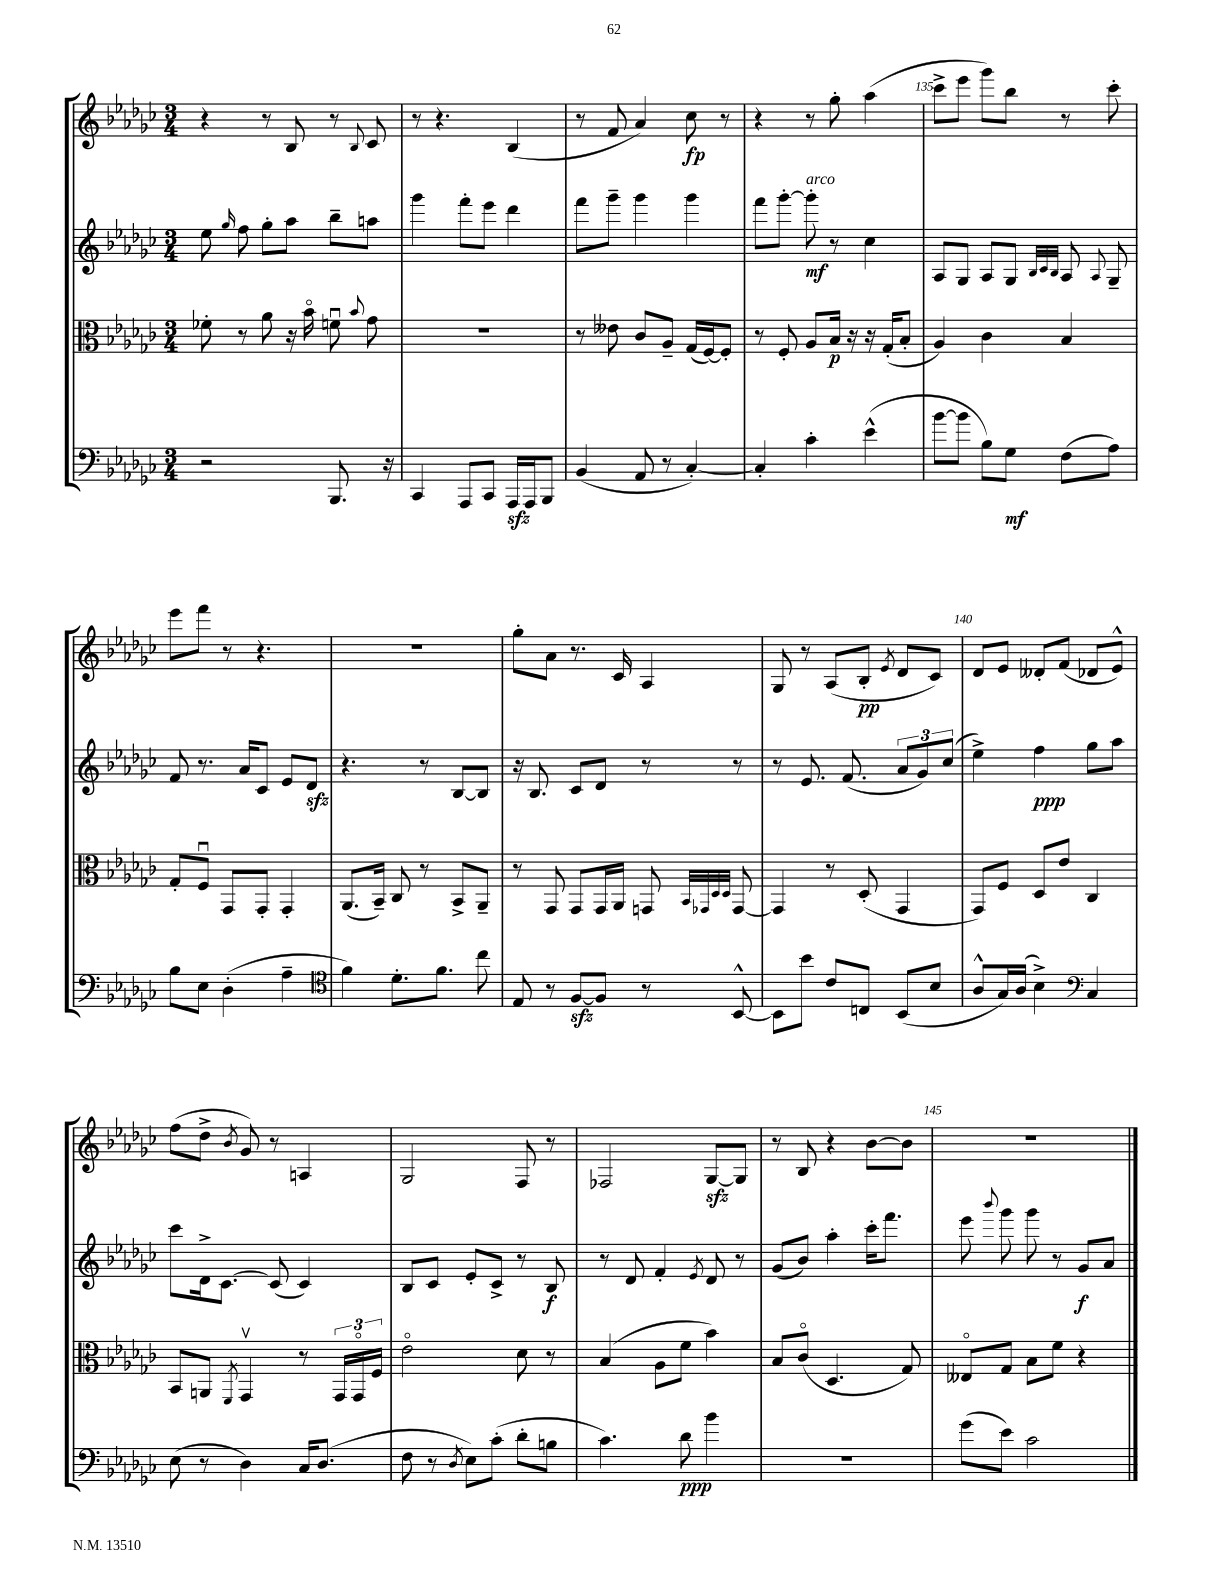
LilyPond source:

<<
\new StaffGroup <<
\new Staff = "s0" {
    \clef treble \key ges \major \numericTimeSignature \time 3/4
    \autoBeamOff r4 r8 bes8 r8 \appoggiatura { bes8 } ces'8 |
    r8 r4. bes4( |
    r8 f'8 aes'4) ces''8\fp r8 |
    r4 r8 ges''8-. aes''4( |
    ces'''8[-> ees'''8] ges'''8[) bes''8] r8 ces'''8-. |
    ees'''8[ f'''8] r8 r4. |
    R2. |
    ges''8[-. aes'8] r8. ces'16 aes4 |
    ges8 r8 aes8[( bes8]-.\pp \acciaccatura { ees'8 } des'8[ ces'8]) |
    des'8[ ees'8] deses'8[-. f'8]( des'8[ ees'8]-^) |
    f''8[( des''8]-> \acciaccatura { bes'8 } ges'8) r8 a4 |
    ges2 f8 r8 |
    fes2 ges8[~\sfz ges8] |
    r8 bes8 r4 bes'8[~ bes'8] |
    R2. \bar "|." |
}
\new Staff = "s1" {
    \clef treble \key ges \major \numericTimeSignature \time 3/4
    \autoBeamOff ees''8 \grace { ges''16 } f''8 ges''8[-. aes''8] bes''8[-- a''8] |
    ges'''4 f'''8[-. ees'''8] des'''4 |
    f'''8[ ges'''8]-- ges'''4 ges'''4 |
    f'''8[ ges'''8]~-. ges'''8-.\mf^\markup { \italic "arco" } r8 ces''4 |
    aes8[ ges8] aes8[ ges8] \grace { bes32[ ces'32 bes32] } aes8 \appoggiatura { aes8 } ges8-- |
    f'8 r8. aes'16[ ces'8] ees'8[ des'8]\sfz |
    r4. r8 bes8[~ bes8] |
    r16 bes8. ces'8[ des'8] r8 r8 |
    r8 ees'8. f'8.( \tuplet 3/2 { aes'8[ ges'8) ces''8]( } |
    ees''4->) f''4\ppp ges''8[ aes''8] |
    ces'''8[ des'16-> ces'8.]~ ces'8( ces'4) |
    bes8[ ces'8] ees'8[-. ces'8]-> r8 bes8\f |
    r8 des'8 f'4-. \acciaccatura { ees'8 } des'8 r8 |
    ges'8[( bes'8]) aes''4-. ces'''16[-. f'''8.] |
    ees'''8 \appoggiatura { bes'''8 } ges'''8 ges'''8 r8 ges'8[\f aes'8] \bar "|." |
}
\new Staff = "s2" {
    \clef alto \key ges \major \numericTimeSignature \time 3/4
    \autoBeamOff fes'8-. r8 aes'8 r16 bes'16\flageolet f'8\downbow \appoggiatura { bes'8 } ges'8 |
    R2. |
    r8 eeses'8 ces'8[ aes8]-- ges16[( f16~) f8]-. |
    r8 f8-. aes8[ bes16]\p r16 r16 ges16[-.( bes8]-. |
    aes4) ces'4 bes4 |
    ges8[-. f8]\downbow ges,8[ ges,8]-. ges,4-. |
    aes,8.[( bes,16]--) ces8 r8 bes,8[-> aes,8]-- |
    r8 ges,8 ges,8[ ges,16 aes,16] g,8 \grace { bes,32[ ges,32 des32 des32] } ges,8~ |
    ges,4 r8 des8-.( ges,4 |
    ges,8[) f8] des8[ ees'8] ces4 |
    bes,8[ a,8] \acciaccatura { f,8 } ges,4\upbow r8 \tuplet 3/2 { ges,16[ ges,16\flageolet f16] } |
    ees'2\flageolet des'8 r8 |
    bes4( aes8[ f'8] bes'4) |
    bes8[ ces'8]\flageolet( des4. ges8) |
    eeses8[\flageolet ges8] bes8[ f'8] r4 \bar "|." |
}
\new Staff = "s3" {
    \clef bass \key ges \major \numericTimeSignature \time 3/4
    \autoBeamOff r2 bes,,8. r16 |
    ces,4 aes,,8[ ces,8] aes,,16[\sfz aes,,16 bes,,8] |
    bes,4( aes,8 r8 ces4~-.) |
    ces4-. ces'4-. ees'4-^( |
    bes'8[~ bes'8] bes8[) ges8]\mf f8[( aes8]) |
    bes8[ ees8] des4-.( aes4-- |
    \clef tenor f'4) des'8.[-. f'8.] ces''8 |
    ees8 r8 f8[~\sfz f8] r8 bes,8~-^ |
    bes,8[ bes'8] ces'8[ c8] bes,8[( bes8] |
    aes8[-^ ges16) aes16]( bes4->) \clef bass ces4 |
    ees8( r8 des4) ces16[ des8.]( |
    f8 r8 \acciaccatura { des8 } ees8[) ces'8]-.( des'8[-. b8] |
    ces'4.) des'8\ppp bes'4 |
    R2. |
    ges'8[( ees'8]) ces'2 \bar "|." |
}
>>
>>
\layout { \context { \Score currentBarNumber = #131 \override BarNumber.break-visibility = ##(#f #t #t) barNumberVisibility = #(every-nth-bar-number-visible 5) } }
